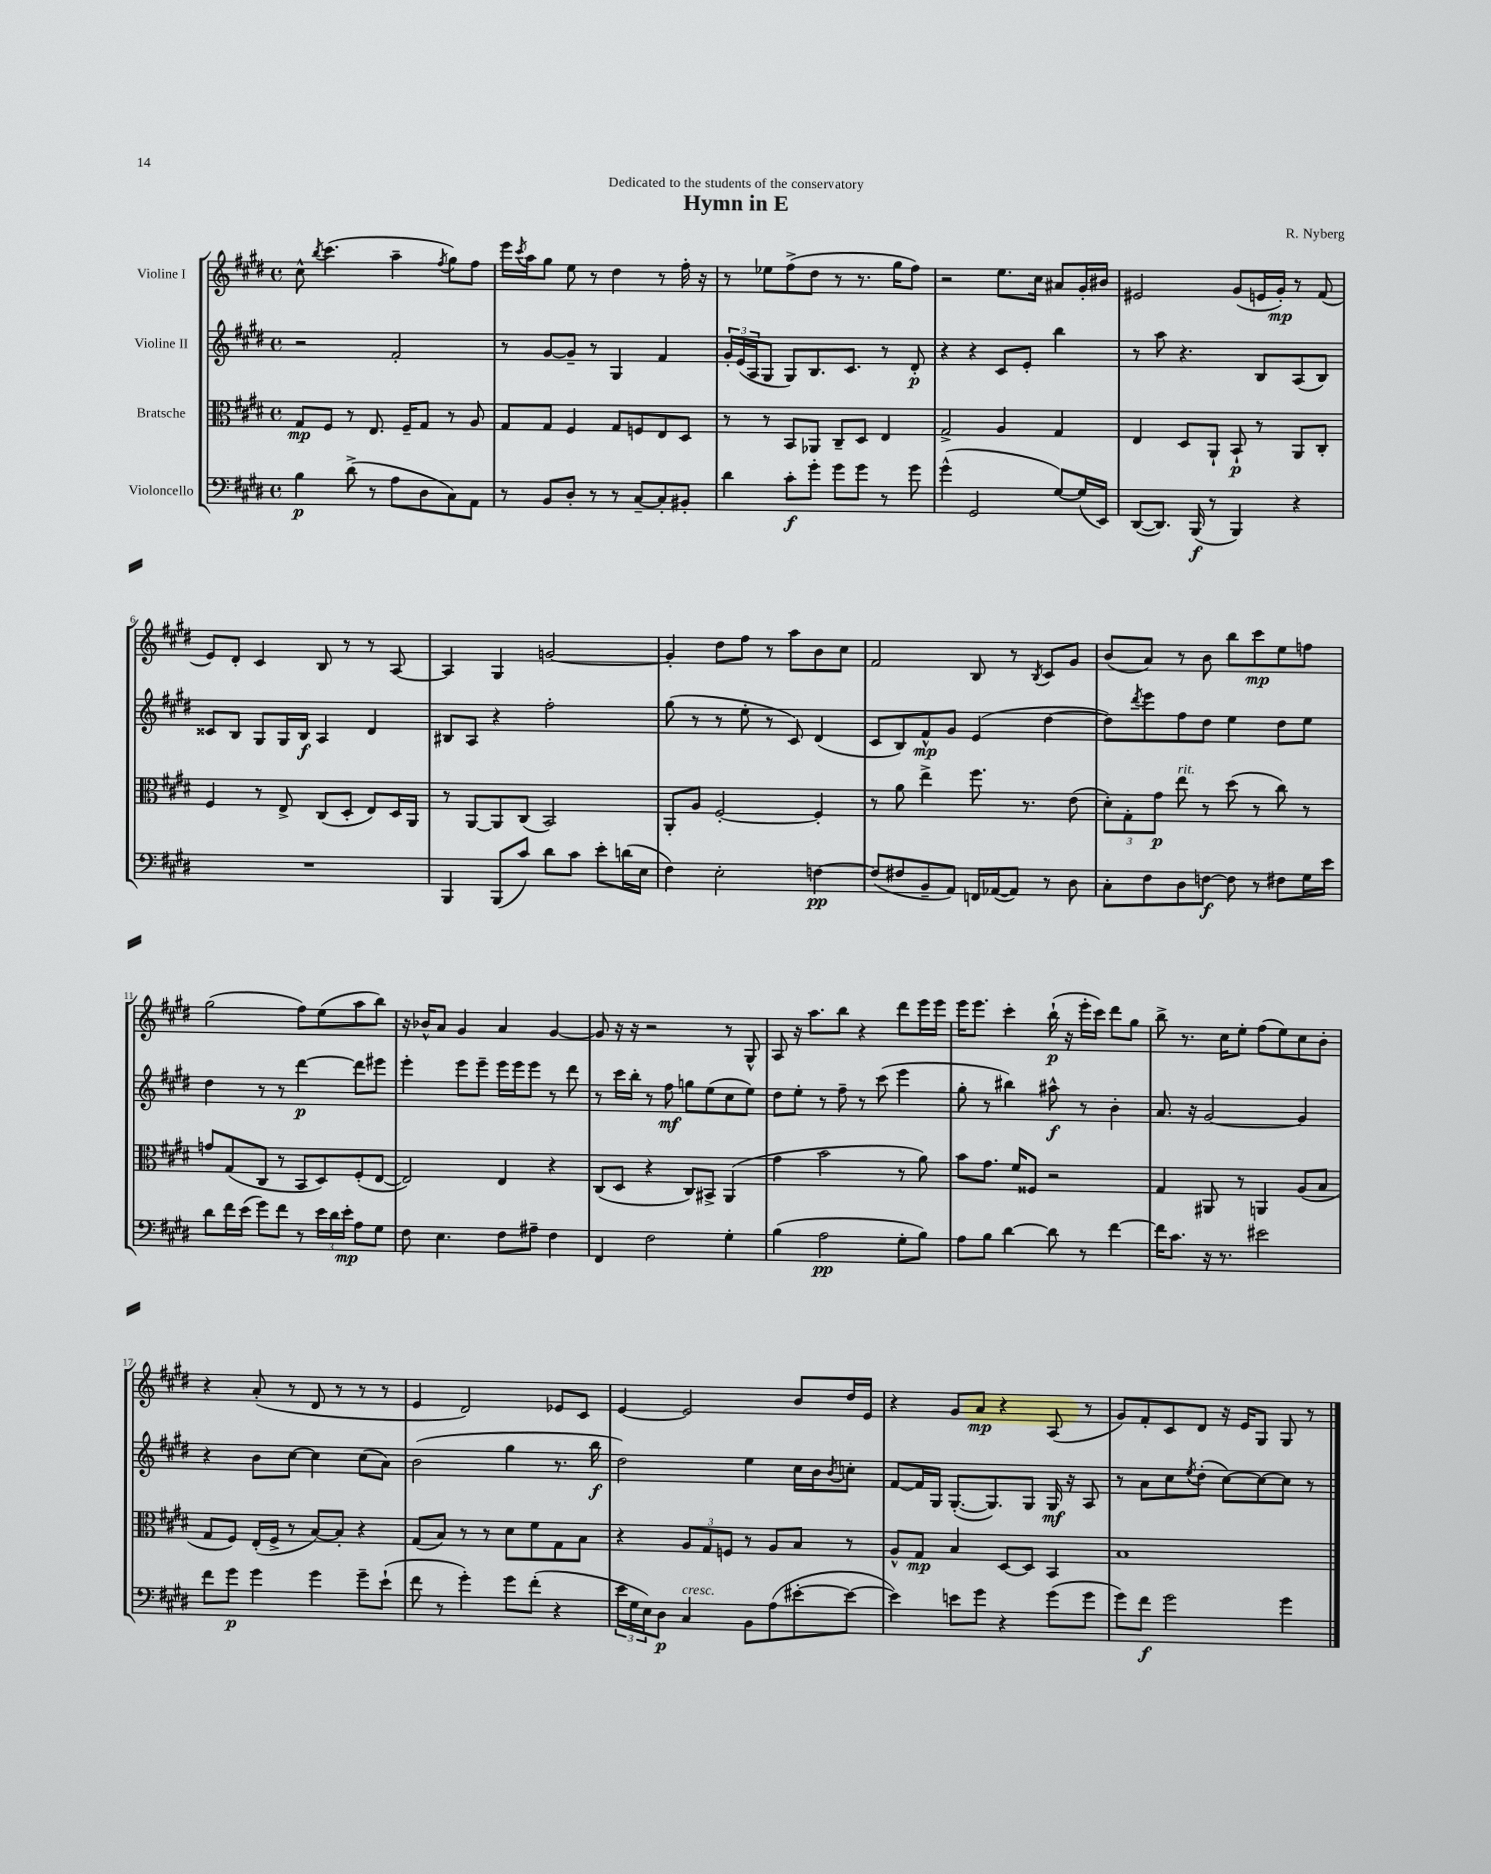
\header { title = "Hymn in E" composer = "R. Nyberg" dedication = "Dedicated to the students of the conservatory" }
<<
\new StaffGroup <<
\new Staff = "s0" \with { instrumentName = "Violine I" } {
    \clef treble \key e \major \defaultTimeSignature \time 4/4
    cis''8-^ \acciaccatura { b''8 } cis'''4.( a''4-- \acciaccatura { fis''8 } gis''8) fis''8 |
    e'''16 \acciaccatura { cis'''8 } a''16 gis''8 e''8 r8 dis''4 r8 fis''16-. r16 |
    r8 ees''8 fis''8->( dis''8 r8 r8. gis''16 fis''8) |
    r2 e''8. cis''16 ais'8 gis'16-. bis'16 |
    eis'2 gis'8( e'16 gis'16-.\mp) r8 fis'8( |
    e'8) dis'8-. cis'4 b8 r8 r8 a8~ |
    a4 gis4 g'2~ |
    g'4-. dis''8 fis''8 r8 a''8 b'8 cis''8 |
    fis'2 b8 r8 \acciaccatura { b8 } cis'8 gis'8 |
    b'8( a'8) r8 b'8 b''8 cis'''8\mp e''8 f''8 |
    gis''2( fis''8) e''8( a''8 b''8) |
    r16 bes'16-^ a'8 gis'4 a'4 gis'4~ |
    gis'8 r16 r16 r2 r8 gis8-^ |
    a8 r16 a''8. b''8 r4 dis'''8 e'''16 e'''16 |
    e'''16 e'''8. cis'''4-. b''16-!\p( r16 e'''16-. cis'''16) dis'''8 gis''8 |
    b''8-> r8. cis''16 e''8-. fis''8( e''8) cis''8 b'8-. |
    r4 a'8-.( r8 dis'8 r8 r8 r8 |
    e'4 dis'2) ees'8 cis'8 |
    e'4~ e'2 b'8 dis''16 e'16 |
    r4 gis'8 a'8\mp r4 a8( r8 |
    gis'8) fis'8-. cis'8 dis'8 r16 e'16 gis8 gis8 r8 \bar "|." |
}
\new Staff = "s1" \with { instrumentName = "Violine II" } {
    \clef treble \key e \major \defaultTimeSignature \time 4/4
    r2 fis'2-. |
    r8 gis'8~ gis'8-- r8 gis4 fis'4 |
    \tuplet 3/2 { gis'16-. e'16( a16 } gis8 gis8) b8. cis'8. r8 dis'8-.\p |
    r4 r4 cis'8 e'8-. b''4 |
    r8 a''8 r4. b8 a8( b8) |
    cisis'8 b8 gis8 gis16 b16\f a4 dis'4 |
    bis8 a8 r4 fis''2-. |
    gis''8( r8 r8 e''8-. r8 cis'8) dis'4( |
    cis'8 b8) fis'8-^\mp gis'8 e'4( dis''4~ |
    dis''8) \acciaccatura { dis'''8 } e'''8 fis''8 dis''8 e''4 dis''8 e''8 |
    dis''4 r8 r8 dis'''4~\p dis'''8 eis'''8 |
    e'''4-. e'''8 e'''8-- e'''16 e'''16 e'''8 r8 dis'''8 |
    r8 cis'''16 b''16-. r8 fis''8\mf g''8 e''8( cis''8 e''8) |
    dis''8 e''8-. r8 fis''8-- r8 cis'''8( e'''4 |
    gis''8-. r8 bis''4) ais''8-^\f r8 b'4-. |
    a'8. r16 gis'2~ gis'4 |
    r4 b'8 cis''8~ cis''4 cis''8( a'8) |
    b'2( gis''4 r8. b''16\f |
    dis''2) e''4 cis''16 b'16 \acciaccatura { b'8 } c''8-. |
    fis'8~ fis'16 gis16 gis8.~-.( gis8.) gis8 gis16\mf r16 a8 |
    r8 a'8 cis''8 \acciaccatura { e''8 } dis''8-.( cis''8~) cis''8~ cis''8 r8 \bar "|." |
}
\new Staff = "s2" \with { instrumentName = "Bratsche" } {
    \clef alto \key e \major \defaultTimeSignature \time 4/4
    gis8\mp fis8 r8 e8. fis16-- gis8 r8 a8 |
    gis8 gis8 fis4 gis8 f8 e8 dis8 |
    r8 r8 b,8 aes,8 cis8-- dis8 e4 |
    gis2-> a4 gis4 |
    e4 dis8 a,8-! b,8-!\p r8 a,8 cis8-. |
    fis4 r8 e8-> cis8( dis8-. e8) dis16 a,16 |
    r8 a,8~ a,8 cis8( b,2) |
    a,8-. a8 fis2~-. fis4-. |
    r8 a'8 e''4-> fis''8. r8. e'8( |
    \tuplet 3/2 { dis'8-.) gis8-. gis'8\p } e''8^\markup { \italic "rit." } r8 dis''8( r8 cis''8) r8 |
    g'8 gis8( cis8 r8 b,8 dis8) fis8-.( e8~ |
    e2) e4 r4 |
    cis8( dis8 r4 cis8) bis,8-> a,4( |
    gis'4 b'2 r8 a'8) |
    b'8 gis'8. fis'16 fisis8 r2 |
    gis4 ais,8 r8 a,4 a8( b8 |
    gis8 fis8) e16-.( fis16-> r8 b8~) b8-. r4 |
    gis8( b8) r8 r8 dis'8 fis'8 gis8 b8 |
    r4 \tuplet 3/2 { a8 gis8 f8 } r8 a8 b8 r8 |
    a8-^ gis8\mp b4 dis8~ dis8 b,4 |
    b1 \bar "|." |
}
\new Staff = "s3" \with { instrumentName = "Violoncello" } {
    \clef bass \key e \major \defaultTimeSignature \time 4/4
    b4\p dis'8->( r8 a8 dis8 cis8) a,8 |
    r8 b,8 dis8-. r8 r8 cis8~-- cis8-. bis,8-. |
    dis'4 cis'8-.\f gis'8-. gis'8 gis'8 r8 gis'8 |
    gis'4-^( gis,2 gis8~) gis16( e,16) |
    dis,8~( dis,8.) b,,16\f( r8 b,,4) r4 |
    R1 |
    b,,4 b,,8( cis'8) dis'8 cis'8 e'8-. d'16( e16 |
    fis4) e2-. f4~\pp |
    f8( fis8 b,8-- a,8) f,16 aes,16~( aes,8) r8 dis8 |
    cis8-. fis8 dis8 f8~\f f8 r8 fis8 gis16 e'16 |
    dis'8 fis'16 e'16( gis'8) fis'8 r8 \tuplet 3/2 { e'16 dis'16 e'16-.\mp } a8 gis8 |
    fis8 e4. fis8 ais8-- fis4 |
    fis,4 fis2 gis4-. |
    b4( a2\pp gis8-. b8) |
    a8 b8 dis'4~ dis'8 r8 fis'4~ |
    fis'16 cis'8. r16 r8. eis'2 |
    fis'8 gis'8\p gis'4 gis'4 gis'8-- e'8-!( |
    fis'8 r8 gis'4-.) gis'8 fis'8-.( r4 |
    \tuplet 3/2 { e'16 gis16 e16) } dis8\p cis4^\markup { \italic "cresc." } b,8 a8( eis'8~-. eis'8~ |
    eis'4) e'8 gis'8 r4 gis'8( gis'8 |
    gis'8) fis'8\f gis'2 gis'4 \bar "|." |
}
>>
>>
